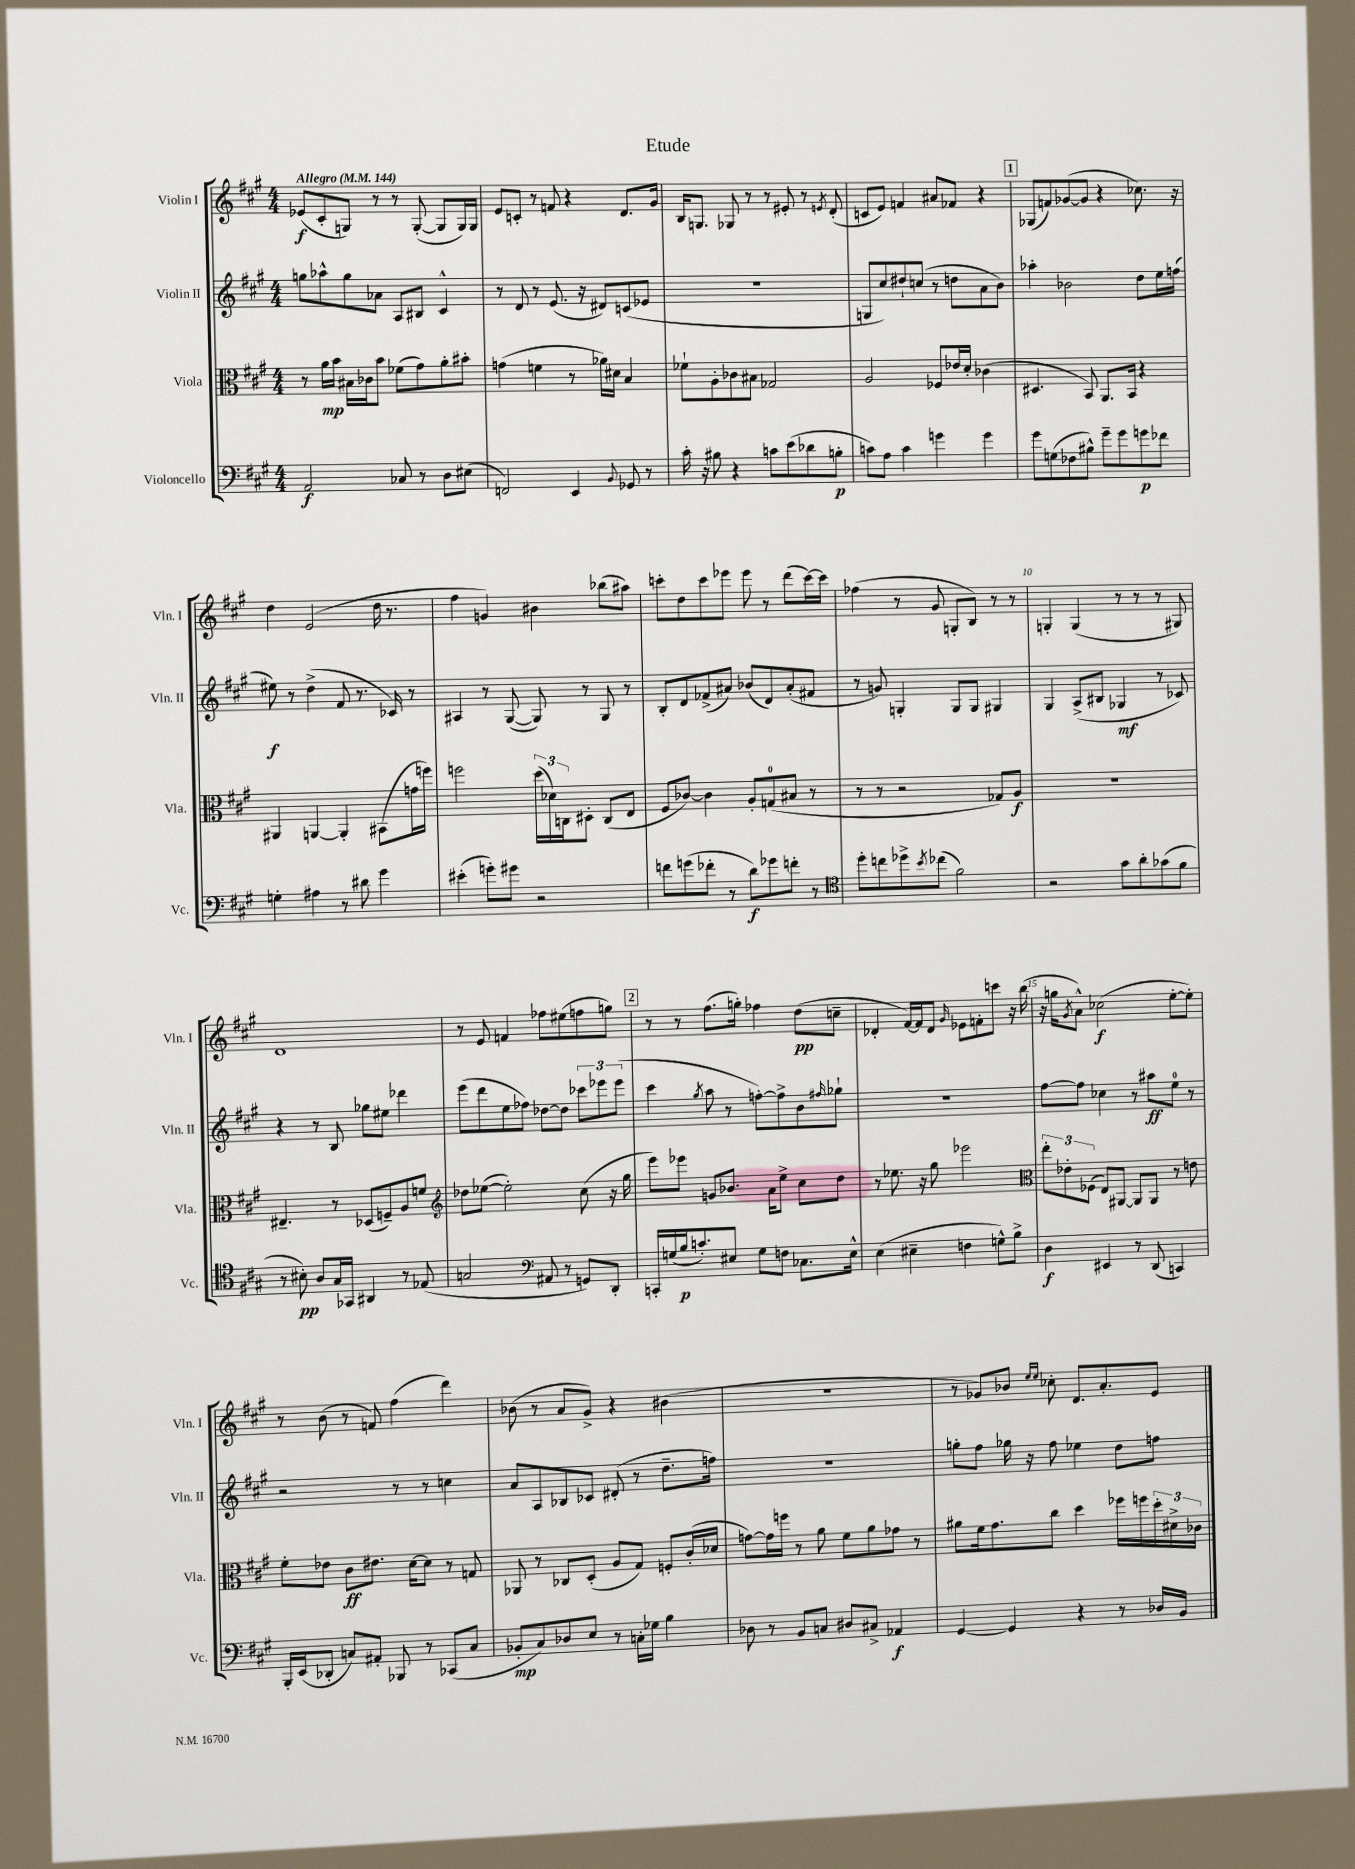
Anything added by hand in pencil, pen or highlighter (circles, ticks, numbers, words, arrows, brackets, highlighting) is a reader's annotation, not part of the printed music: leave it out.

**kern	**dynam	**kern	**dynam	**kern	**dynam	**kern	**dynam
*part4	*part4	*part3	*part3	*part2	*part2	*part1	*part1
*staff4	*staff4	*staff3	*staff3	*staff2	*staff2	*staff1	*staff1
*I"Violoncello	*	*I"Viola	*	*I"Violin II	*	*I"Violin I	*
*I'Vc.	*	*I'Vla.	*	*I'Vln. II	*	*I'Vln. I	*
*clefF4	*	*clefC3	*	*clefG2	*	*clefG2	*
*k[f#c#g#]	*	*k[f#c#g#]	*	*k[f#c#g#]	*	*k[f#c#g#]	*
*M4/4	*	*M4/4	*	*M4/4	*	*M4/4	*
*MM144	*	*MM144	*	*MM144	*	*MM144	*
=1	=1	=1	=1	=1	=1	=1	=1
!	!	!	!	!	!	!LO:TX:a:B:t=Allegro	!
2AA/	f	8r	.	8ggn\L	.	(8e-X/L	f
.	.	16a\LL	mp	8aa-X^^\	.	8c#'/	.
.	.	16b\JJ	.	.	.	.	.
.	.	16B#X\LL	.	8gg\	.	8Gn/J)	.
.	.	16c-X\J	.	.	.	.	.
.	.	8b\J	.	8a-X\J	.	8r	.
8C-X/	.	(8f-X\L	.	8A/L	.	8r	.
8r	.	8g#\)	.	8B#X/J	.	([8G'/	.
8D\L	.	8a'\	.	4c#^^/	.	8G/L]	.
(8E#X\J	.	8b#X'\J	.	.	.	16G/L)	.
.	.	.	.	.	.	16G/JJ	.
=2	=2	=2	=2	=2	=2	=2	=2
2FFn/)	.	(4gn\	.	8r	.	8e/L	.
.	.	.	.	8d/	.	8cn'/J	.
.	.	4fn\	.	8r	.	8r	.
.	.	.	.	(8.e/	.	8fn/	.
4EE/	.	8r	.	.	.	4r	.
.	.	.	.	16r	.	.	.
.	.	16a-X\LL)	.	8d#X/L)	.	.	.
.	.	16d#X\JJ	.	.	.	.	.
8qqBB/	.	.	.	.	.	.	.
8GG-X/	.	4B/	.	(8cn/	.	8.d/L	.
8r	.	.	.	8e-X/J	.	.	.
.	.	.	.	.	.	16g#/Jk	.
=3	=3	=3	=3	=3	=3	=3	=3
16c#'\	.	8f-X`\L	.	1r	.	16B/KL	.
16r	.	.	.	.	.	8.Gn/J	.
8B#X\	.	8A'\	.	.	.	.	.
4r	.	8c-X\	.	.	.	8G-X/	.
.	.	8B#X\J	.	.	.	8r	.
8cn\L	.	2G-X/	.	.	.	8r	.
(8e\	.	.	.	.	.	8e#X'/	.
8d-X\	.	.	.	.	.	8r	.
.	.	.	.	.	.	8qen/	.
8Bn'\J	p	.	.	.	.	(8d'/	.
=4	=4	=4	=4	=4	=4	=4	=4
8cn\L)	.	2A/	.	8Gn/L	.	8cn/L	.
8A\J	.	.	.	8cc#/)	.	8e/J)	.
4c\	.	.	.	8dd#X`/	.	4fn/	.
.	.	.	.	(8ccn/J	.	.	.
4gn\	.	8F-X/L	.	8r	.	8a#X/L	.
.	.	16e-X/L	.	8ddn\L	.	8f-X/J	.
.	.	16d'/JJ	.	.	.	.	.
4g\	.	(4c-X\	.	8a\	.	4r	.
.	.	.	.	8b\J)	.	.	.
!!LO:REH:place=s1:t=1
=5	=5	=5	=5	=5	=5	=5	=5
8g#\L	.	4.D#X/	.	4aa-X'\	.	(8G-X/L	.
(8Gn\	.	.	.	.	.	8fn/)	.
8F-X\	.	.	.	2b-X\	.	([8g-X/	.
8B#X^^\J)	.	8BB/)	.	.	.	8g-/J]	.
8g#~\L	.	8.AA/L	.	.	.	4r	.
8g#\	.	.	.	.	.	.	.
.	.	16BB/Jk	.	.	.	.	.
8gn\	p	4r	.	8dd\L	.	8.cc-X\)	.
8f-X\J	.	.	.	16ee\L	.	.	.
.	.	.	.	(16ffn\JJ	.	16r	.
!!LO:LB:g=z
=6	=6	=6	=6	=6	=6	=6	=6
4Gn'\	.	4AA#X/	.	8ee#X\)	f	4dd\	.
.	.	.	.	8r	.	.	.
4A#X\	.	[4AAn/	.	(4dd^\	.	(2e/	.
8r	.	4AA'/]	.	8f#/	.	.	.
8d#X\	.	.	.	8.r	.	.	.
4g#\	.	(8BB#X\L	.	.	.	16dd\	.
.	.	.	.	16c-X/)	.	8.r	.
.	.	16gn\L	.	8r	.	.	.
.	.	16ffn\JJ)	.	.	.	.	.
=7	=7	=7	=7	=7	=7	=7	=7
(4e#X'\	.	2ffn\	.	4A#X/	.	4ff#\	.
8gn'\L)	.	.	.	8r	.	4gn/)	.
8g#X\J	.	.	.	([8G#/	.	.	.
2r	.	(24dd\LL	.	8G#/])	.	4b#X\	.
.	.	24d-X\)	.	.	.	.	.
.	.	24Cn\J	.	.	.	.	.
.	.	8D#X'\J	.	8r	.	.	.
.	.	(8C/L	.	8G#/	.	(8bb-X\L	.
.	.	8E/J	.	8r	.	8aa#X\J)	.
=8	=8	=8	=8	=8	=8	=8	=8
8fn\L	.	8F#/L	.	8B'/L	.	8cccn'\L	.
(8gn\	.	[8c-X/J)	.	8d/	.	8dd\	.
8f-X'\J	.	4c-\]	.	(8f-X^/	.	8ccc\	.
8r	.	.	.	8a#X/J)	.	8eee-X\J	.
8d\L)	f	8A'/L	.	(8b-X/L	.	8eee-\	.
8g-X\	.	(8Gn/	.	8d/)	.	8r	.
8fn'\J	.	8B#X/J	.	(8a#'/	.	(8ddd\L	.
8r	.	8r	.	8f#X/J	.	[16ccc\L)	.
.	.	.	.	.	.	16ccc\JJ]	.
=9	=9	=9	=9	=9	=9	=9	=9
*clefC4	*	*	*	*	*	*	*
8dd'\L	.	8r	.	8r	.	(4ff-X\	.
8ccn\	.	8r	.	8gn/)	.	.	.
8dd-X^\	.	2r	.	4Gn'/	.	8r	.
8qb/	.	.	.	.	.	.	.
(8cc-X\J	.	.	.	.	.	8g#/	.
2f#\)	.	.	.	8G/L	.	8Gn'/L	.
.	.	.	.	8G/J	.	8B/J)	.
.	.	8G-X/L)	.	4G#X/	.	8r	.
.	.	8A/J	f	.	.	8r	.
=10	=10	=10	=10	=10	=10	=10	=10
2r	.	1r	.	4G#/	.	4Gn'/	.
.	.	.	.	(8A^/L	.	(4G/	.
.	.	.	.	8B#X/J	.	.	.
8g#\L	.	.	.	4G-X/	mf	8r	.
8a'\	.	.	.	.	.	8r	.
(8g-X\	.	.	.	8r	.	8r	.
8f#\J	.	.	.	8c-X/)	.	8G#X/)	.
!!LO:LB:g=z
=11	=11	=11	=11	=11	=11	=11	=11
8r	.	4.E#X~/	.	4r	.	1d	.
8B#X'\)	pp	.	.	.	.	.	.
8A/L	.	.	.	8r	.	.	.
16G#/L	.	8r	.	8B/	.	.	.
16GG-X/JJ	.	.	.	.	.	.	.
4AA#X/	.	(8D-X/L	.	8gg-X\L	.	.	.
.	.	8Fn~/)	.	8ee#X\J	.	.	.
8r	.	8A/	.	4ddd-X\	.	.	.
(8E-X/	.	8fn/J	.	.	.	.	.
=12	=12	=12	=12	=12	=12	=12	=12
*	*	*clefG2	*	*	*	*	*
2Gn/	.	8dd-X\L	.	(8eee\L	.	8r	.
.	.	([8ee-X\J	.	8ddd\	.	8e/	.
.	.	2ee-'\])	.	8ee\	.	4fn/	.
.	.	.	.	8ff-X\J)	.	.	.
*clefF4	*	*	*	*	*	*	*
8AA#X/	.	.	.	[8dd-X\L	.	8ff-X\L	.
8r	.	.	.	8dd-\J]	.	(8ee#X\	.
8GGn/L)	.	(8cc#\	.	12ccc-X\L	.	8ffn\	.
.	.	.	.	12eee-X\	.	.	.
8DD'/J	.	16r	.	.	.	8ggn\J)	.
.	.	.	.	(12eee-\J	.	.	.
.	.	16gg#\	.	.	.	.	.
!!LO:REH:place=s1:t=2
=13	=13	=13	=13	=13	=13	=13	=13
16CCn'/LL	.	8eee\L)	.	4ccc#\	.	8r	.
(16Gn/	.	.	.	.	.	.	.
16B/J	p	8eee-X\J	.	.	.	8r	.
8.cn'/)	.	.	.	.	.	.	.
.	.	.	.	8qgg#/	.	.	.
.	.	8gn/L	.	8aa\	.	(8.ff#\L	.
8E#X/J	.	8.b-X/J	.	8r	.	.	.
.	.	.	.	.	.	16ggn'\Jk)	.
8G\L	.	.	.	[8ffn'\L)	.	4ff-X\	.
.	.	16a\KL	.	.	.	.	.
8Fn\J	.	8ee^\J	.	8ff^\]	.	.	.
8.C-X\L	.	8cc#\L	.	8b\	.	(8dd\L	pp
.	.	.	.	16qqff#X/	.	.	.
.	.	8dd\J	.	8gg-X`\J	.	8ccn~\J	.
16E#^^\Jk	.	.	.	.	.	.	.
=14	=14	=14	=14	=14	=14	=14	=14
(4E\	.	8r	.	1r	.	4d-X'/	.
.	.	8.ee-X\	.	.	.	.	.
4E#X~\	.	.	.	.	.	[16f#/LL)	.
.	.	16r	.	.	.	16f#/J]	.
.	.	8gg#\	.	.	.	8d-/J	.
.	.	.	.	.	.	16qqg#/	.
4Fn\	.	2eee-X\	.	.	.	8e-X\L	.
.	.	.	.	.	.	8fn'\	.
8Gn^^\L)	.	.	.	.	.	8cccn\J	.
8B^\J	.	.	.	.	.	16r	.
.	.	.	.	.	.	(16bb\	.
=15	=15	=15	=15	=15	=15	=15	=15
*	*	*clefC3	*	*	*	*	*
4D\	f	12ee'\L	.	[8ff#\L	.	16r	.
.	.	.	.	.	.	16ggn\KL	.
.	.	12e-X'\	.	.	.	.	.
.	.	.	.	.	.	8qg#/	.
.	.	.	.	8ff#\J]	.	8a^^\J)	.
.	.	(12F-X\J	.	.	.	.	.
4EE#X/	.	8E/L)	.	4cc-X\	.	(2cc-X\	f
.	.	[8AA#X/J	.	.	.	.	.
8r	.	8AA#/L]	.	8r	.	.	.
(8DD/	.	8AA#/J	.	8aa#X\L	ff	.	.
4CCn/)	.	8r	.	8ee\J	.	[8ee'\L	.
.	.	8en\	.	8r	.	8ee'\J])	.
!!LO:LB:g=z
=16	=16	=16	=16	=16	=16	=16	=16
16BBB'/LL	.	8f#'\L	.	2r	.	8r	.
(16EE/J	.	.	.	.	.	.	.
8DD-X'/J	.	8e-X\J	.	.	.	(8b\	.
8Cn/L)	.	8c#\L	ff	.	.	8r	.
8AA#X'/J	.	8.e#X\J	.	.	.	8fn/)	.
8BBB-X/	.	.	.	8r	.	(4ff#\	.
.	.	[16d\KL	.	.	.	.	.
8r	.	8d\J]	.	8r	.	.	.
(8CC-X/L	.	8r	.	4ccn\	.	4ddd\)	.
8C/J	.	8Gn/	.	.	.	.	.
=17	=17	=17	=17	=17	=17	=17	=17
8BB-X'/L	mp	8AA-X/	.	8a/L	.	(8b-X\	.
8C#/)	.	8r	.	8A/	.	8r	.
8D-X/	.	8C-X/L	.	8B-X/	.	8a/L	.
8E/J	.	(8D'/J	.	8c-X/J	.	8g#^/J)	.
8r	.	8A/L	.	(8d#X'/	.	4r	.
16Cn'\LL	.	8G#/J)	.	8r	.	.	.
16G-X\JJ	.	.	.	.	.	.	.
4B\	.	8Fn'/L	.	8.dd~\L	.	(4b#X\	.
.	.	(16c#'/L	.	.	.	.	.
.	.	16d-X/JJ	.	16ffn\Jk)	.	.	.
=18	=18	=18	=18	=18	=18	=18	=18
8D-X\	.	[8gn\L)	.	1r	.	1r	.
8r	.	16g\L]	.	.	.	.	.
.	.	16ffn\JJ	.	.	.	.	.
8BB/L	.	8r	.	.	.	.	.
8Cn/J	.	8a\	.	.	.	.	.
8D#X/L	.	8f#\L	.	.	.	.	.
8C#X^/J	.	8a\	.	.	.	.	.
4AA-X/	f	8g-X\J	.	.	.	.	.
.	.	8r	.	.	.	.	.
=19	=19	=19	=19	=19	=19	=19	=19
[4GG#/	.	8a#X\L	.	8ggn'\L	.	8r	.
.	.	16f#\k	.	8ff#\J	.	8g-X/L)	.
.	.	8.g#\	.	.	.	.	.
4GG#/]	.	.	.	16gg-X\	.	8b-X/J	.
.	.	.	.	16r	.	.	.
.	.	.	.	.	.	16qqee/LL	.
.	.	.	.	.	.	16qqee/JJ	.
.	.	8cc#\J	.	8ff#\	.	8cc-X'\	.
4r	.	4dd\	.	4ee-X\	.	8.d/L	.
.	.	.	.	.	.	8.a'/	.
8r	.	16ff-X\LL	.	8dd\L	.	.	.
.	.	16ffn\	.	.	.	.	.
16D-X/LL	.	24dd'\	.	8ffn\J	.	8e/J	.
.	.	24d#X^\	.	.	.	.	.
16BB/JJ	.	.	.	.	.	.	.
.	.	24c-X\JJ	.	.	.	.	.
==	==	==	==	==	==	==	==
*-	*-	*-	*-	*-	*-	*-	*-
